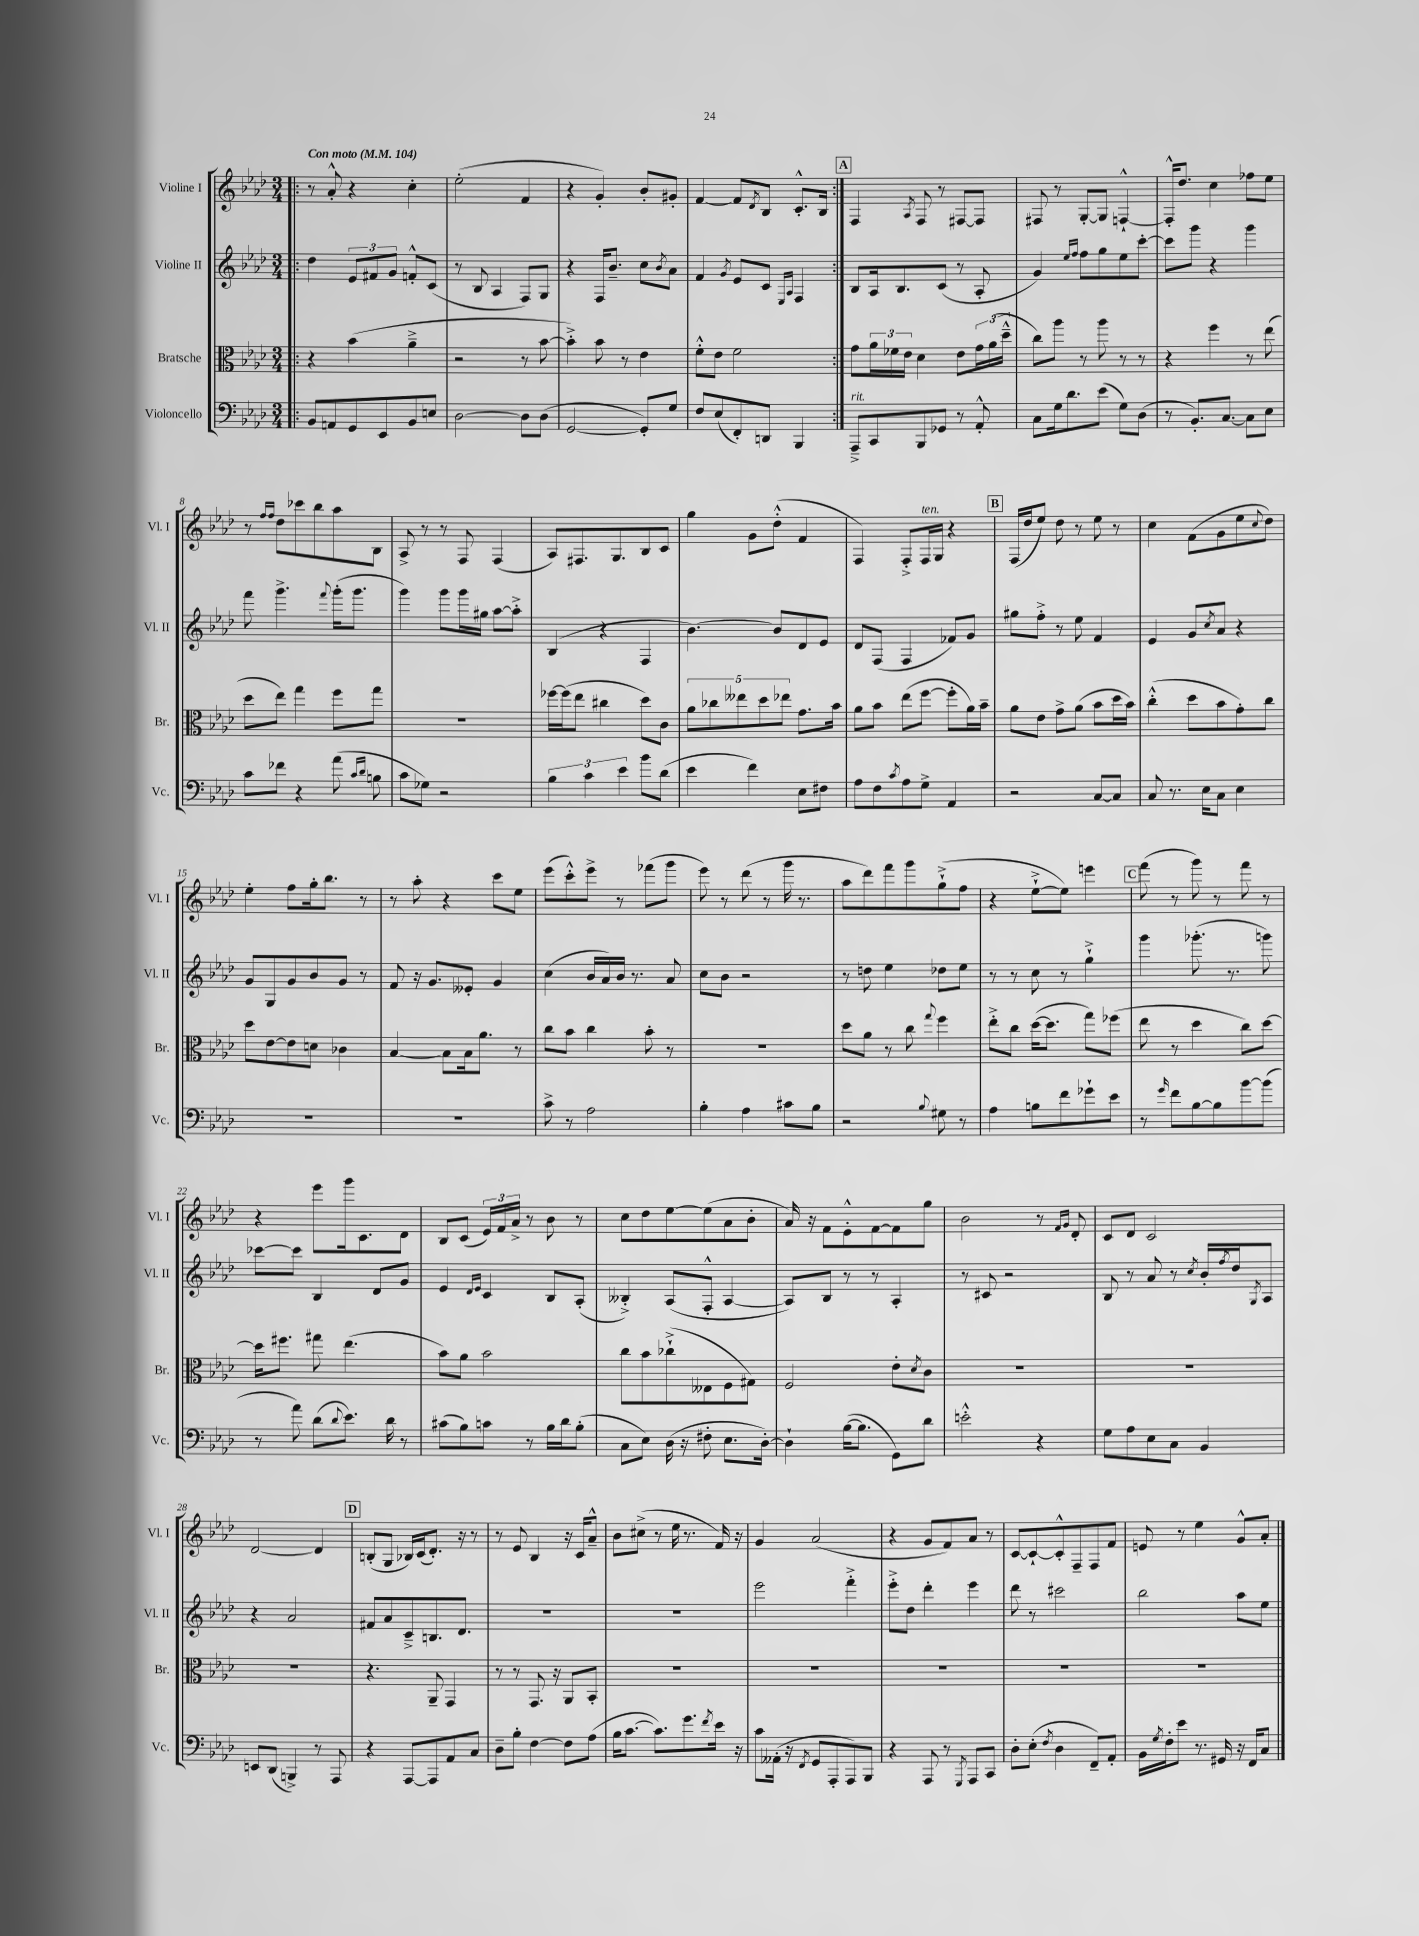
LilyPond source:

<<
\new StaffGroup <<
\new Staff = "s0" \with { instrumentName = "Violine I" shortInstrumentName = "Vl. I" } {
    \clef treble \key aes \major \numericTimeSignature \time 3/4 \tempo "Con moto" 4 = 104
    \repeat volta 2 { \bar ".|:" r8 aes'8-.-^ r4 c''4-. |
    ees''2-.( f'4 |
    r4 g'4-.) bes'8-. gis'8-. |
    f'4~ f'8 \acciaccatura { des'8 } bes8 c'8.-.-^ bes16 | }
    \mark \markup { \box "A" } f4 \acciaccatura { aes8 } f8 r8 fis8~ fis8 |
    fis8 r8 g8~-. g8 f4~-!-^ |
    f16-.-^ des''8. c''4 fes''8 ees''8 |
    r8 \grace { f''16 f''16 } des''8 ces'''8 bes''8 aes''8 bes8 |
    aes8-> r8 r8 f8 f4( |
    aes8) fis8. g8. bes8 c'8 |
    g''4 g'8 des''8-.-^( f'4 |
    f4) f8-.-> f16^\markup { \italic "ten." } g16 r4 |
    \mark \markup { \box "B" } f16( des''16 ees''8) des''8 r8 ees''8 r8 |
    c''4 f'8( g'8 ees''8 \appoggiatura { c''8 } des''8) |
    ees''4-. f''8 g''16-. bes''8. r8 |
    r8 aes''8-. r4 c'''8 ees''8 |
    ees'''8( c'''8-.-^) ees'''8-> r8 fes'''8( g'''8 |
    ees'''8) r8 des'''8( r8 g'''16 r8. |
    aes''8 des'''8) f'''8 g'''8 g''8-!->( f''8 |
    r4 ees''8~-!-> ees''8) e'''4 |
    \mark \markup { \box "C" } f'''8( r8 g'''8) r8 f'''8 r8 |
    r4 ees'''8 g'''16 c'8. des'8 |
    bes8 c'8( \tuplet 3/2 { ees'16) f'16 aes'16-> } r8 bes'8 r8 |
    c''8 des''8 ees''8~ ees''8( aes'8 bes'8-. |
    aes'16) r16 f'8 ees'8-.-^ f'8~ f'8 g''8 |
    bes'2 r8 \grace { f'16 g'16 } des'8-. |
    c'8 des'8 c'2 |
    des'2~ des'4 |
    \mark \markup { \box "D" } b8-.( g8 bes16) c'16( des'8.-.) r16 r8 |
    r8 ees'8 bes4 r16 c'16 aes'8---^ |
    bes'8 cis''8->( r8 ees''16 r8. f'16) r16 |
    g'4 aes'2( |
    r4 g'8 f'8) aes'8 r8 |
    c'8~ c'8~-! c'8-.-^ f8-- f8 f'8 |
    e'8 r8 ees''4 g'8-^ aes'8-. \bar "|." |
}
\new Staff = "s1" \with { instrumentName = "Violine II" shortInstrumentName = "Vl. II" } {
    \clef treble \key aes \major \numericTimeSignature \time 3/4
    \repeat volta 2 { \bar ".|:" des''4 \tuplet 3/2 { ees'8 fis'8 g'8 } f'8-.-^ c'8( |
    r8 bes8 aes4 f8) g8 |
    r4 f16 bes'8.-- c''8 \acciaccatura { bes'8 } aes'8 |
    f'4 \acciaccatura { g'8 } ees'8 c'8 \grace { ees16 aes16 } f4 | }
    \mark \markup { \box "A" } bes8 aes16 bes8. c'8( r8 aes8-. |
    g'4) \grace { ees''16 f''16 } f''8 g''8 ees''8 c'''8~-. |
    c'''8 g'''8 r4 g'''4 |
    f'''8 g'''4.-> \appoggiatura { f'''8 } g'''16-.( g'''8. |
    g'''4) g'''8 g'''16 gis''16 aes''8~ aes''8-.-> |
    bes4( r4 f4 |
    bes'4.~) bes'8 des'8 ees'8 |
    des'8 f8( f4 fes'8) g'8 |
    \mark \markup { \box "B" } gis''8 f''8-.-> r8 ees''8 f'4 |
    ees'4 g'8 \acciaccatura { c''8 } aes'8 r4 |
    g'8 g8 g'8 bes'8 g'8 r8 |
    f'8 r16 g'8. eeses'8-. g'4 |
    c''4( bes'16 aes'16) bes'16 r8. aes'8 |
    c''8 bes'8 r2 |
    r8 d''8 ees''4 des''8 ees''8 |
    r8 r8 c''8 r8 g''4-!-> |
    \mark \markup { \box "C" } g'''4 ges'''8.-.( r8. g'''8) |
    ces'''8~ ces'''8 bes4 des'8 g'8 |
    ees'4 \grace { des'16 ees'16 } c'4 bes8 aes8-.( |
    beses4-.->) aes8( f8-.-^ aes4~ |
    aes8) bes8 r8 r8 aes4-. |
    r8 cis'8 r2 |
    bes8 r8 aes'8 r8 \acciaccatura { c''8 } bes'16-. \acciaccatura { f''8 } des''16 \acciaccatura { g8 } aes8 |
    r4 aes'2 |
    \mark \markup { \box "D" } fis'8 aes'8 c'8---> b8. des'8. |
    R2. |
    R2. |
    ees'''2 f'''4-.-> |
    ees'''8-.-> des''8 des'''4-. ees'''4 |
    des'''8 r8 cis'''2 |
    bes''2 aes''8 ees''8 \bar "|." |
}
\new Staff = "s2" \with { instrumentName = "Bratsche" shortInstrumentName = "Br." } {
    \clef alto \key aes \major \numericTimeSignature \time 3/4
    \repeat volta 2 { \bar ".|:" r4 bes'4( aes'4---> |
    r2 r8 bes'8~ |
    bes'4-.->) bes'8 r8 ees'4 |
    f'8-.-^ ees'8 f'2 | }
    \mark \markup { \box "A" } g'8 \tuplet 3/2 { aes'16 fes'16 ees'16 } des'4 ees'8 \tuplet 3/2 { g'16 aes'16( des''16---^ } |
    c''8) aes''8 r8 aes''8 r8 r8 |
    r4 f''4 r8 ees''8( |
    des''8 ees''8) g''4 f''8 g''8 |
    R2. |
    fes''16~ fes''16( ees''8 cis''4 des''8) c'8 |
    \tuplet 5/4 { aes'8 ces''8 eeses''8 des''8 ees''8 } g'8. bes'16 |
    aes'8 bes'8 ees''8( f''8~ f''8-. aes'16) bes'16-- |
    \mark \markup { \box "B" } aes'8 ees'8 g'8-> aes'8( bes'8 des''16 bes'16) |
    c''4-.-^( des''8 bes'8 g'8-.) c''8 |
    des''8 ees'8~ ees'8 d'8 ces'4 |
    bes4~ bes8 bes16 aes'8. r8 |
    c''8 bes'8 c''4 bes'8-. r8 |
    R2. |
    des''8 aes'8 r8 c''8 \appoggiatura { g''8 } f''4 |
    ees''8-.-> c''8 des''16~( des''8. g''8) fes''8( |
    \mark \markup { \box "C" } ees''8 r8 des''4 c''8) des''8~ |
    des''16 fis''8. gis''8 ees''4.( |
    bes'8) aes'8 bes'2 |
    c''8 bes'8 ces''8-!->( eeses8 f8 gis8) |
    f2 ees'8-. \acciaccatura { des'8 } c'8 |
    R2. |
    R2. |
    R2. |
    \mark \markup { \box "D" } r4. aes,8-- g,4 |
    r8 r8 g,8. r16 aes,8 bes,8-. |
    R2. |
    R2. |
    R2. |
    R2. |
    R2. \bar "|." |
}
\new Staff = "s3" \with { instrumentName = "Violoncello" shortInstrumentName = "Vc." } {
    \clef bass \key aes \major \numericTimeSignature \time 3/4
    \repeat volta 2 { \bar ".|:" bes,8 a,8 g,8 ees,8 bes,8 e8 |
    des2~ des8 des8( |
    g,2~ g,8-.) g8 |
    f8 ees8( f,8-.) d,8 bes,,4 | }
    \mark \markup { \box "A" } aes,,8--->^\markup { \italic "rit." } c,8 bes,,8 ges,8 r8 aes,8-.-^ |
    c8 g16 des'8. ees'8( g8) des8( |
    r8 bes,8.-.) c8.~ c8 ees8 |
    c'8 fes'8 r4 aes'8( \grace { c'16 des'16 } b8 |
    c'8 ges8) r2 |
    \tuplet 3/2 { bes4 c'4 ees'4 } bes'8 des'8( |
    ees'4 f'4) ees8 fis8 |
    aes8 f8 \acciaccatura { c'8 } aes8 g8-> aes,4 |
    \mark \markup { \box "B" } r2 c8~ c8 |
    c8 r8. ees16 c8 ees4 |
    R2. |
    R2. |
    c'8-> r8 aes2 |
    bes4-. aes4 cis'8 bes8 |
    r2 \appoggiatura { bes8 } gis8 r8 |
    aes4 b8 f'8 ges'8-! ees'8 |
    \mark \markup { \box "C" } r8 \grace { g'16 } f'8 bes8~ bes8 bes'8~ bes'8( |
    r8 aes'8) des'8( \appoggiatura { des'8 } ees'8.) des'16 r8 |
    cis'8( bes8) c'8 r8 bes16 des'16 bes8-.( |
    c8 ees8) des16( r16 fis8-. ees8. des16~-.) |
    des4-! bes16~( bes8. g,8) des'8 |
    e'2-.-^ r4 |
    g8 aes8 ees8 c8 bes,4 |
    e,8 des,8( b,,4->) r8 aes,,8 |
    \mark \markup { \box "D" } r4 aes,,8~ aes,,8 aes,8 c8 |
    des8-- bes8-. f4~ f8 aes8( |
    bes16 c'8.~ c'8.) g'8. \acciaccatura { f'8 } ees'16 r16 |
    c'8 aeses,16-.( r16 \acciaccatura { f,8 } g,8 aes,,8-. aes,,8) bes,,8 |
    r4 aes,,8 r8 \acciaccatura { g,,8 } aes,,8 c,8 |
    des8-. ees8-.( \acciaccatura { f8 } des4 f,8--) aes,8-. |
    bes,16 \acciaccatura { g8 } f16-. ees'8 r8. gis,16 r16 f,16 c8 \bar "|." |
}
>>
>>
